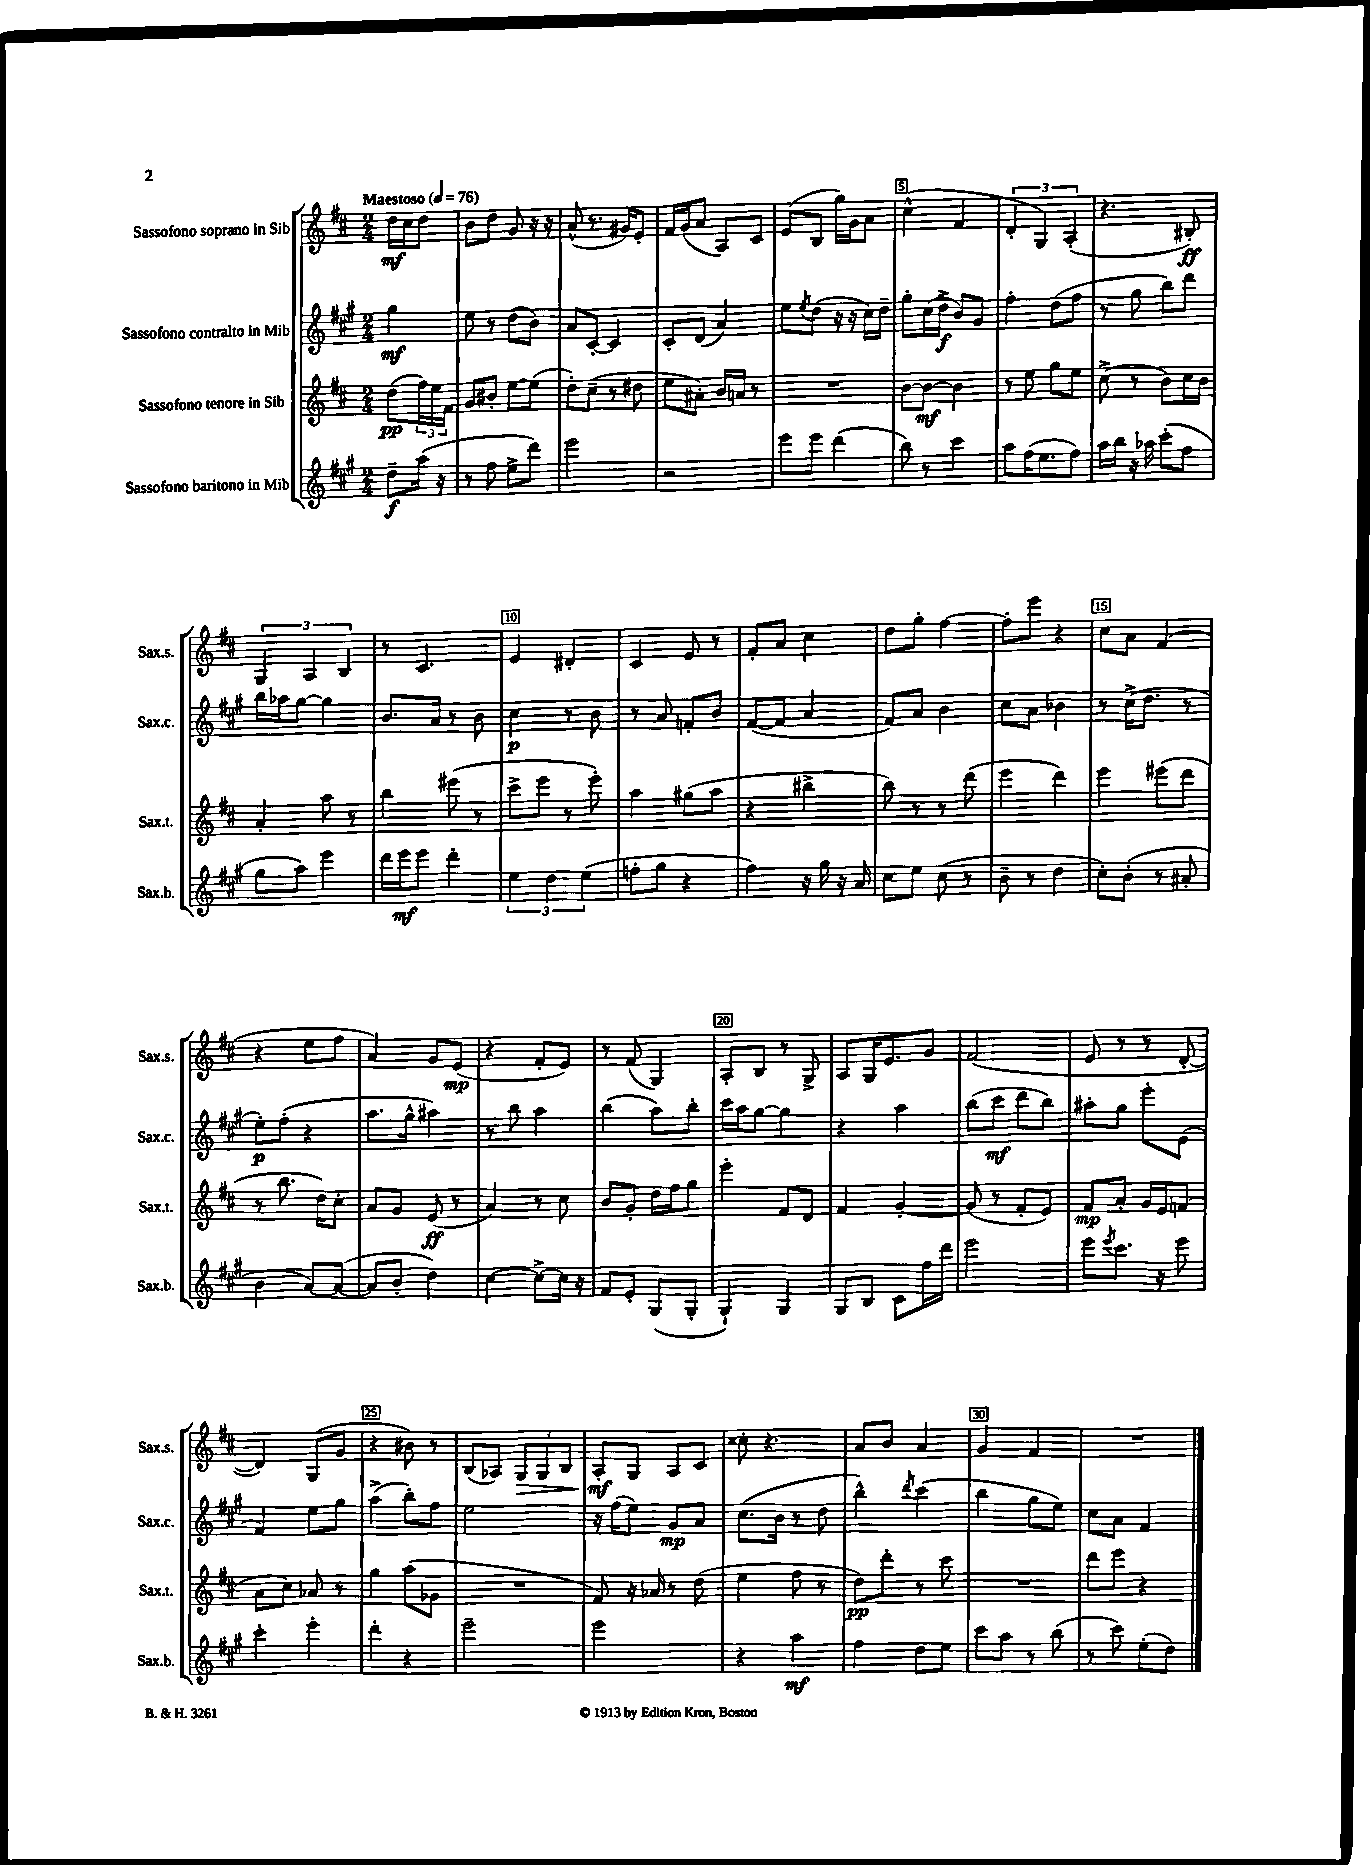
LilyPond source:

<<
\new StaffGroup <<
\new Staff = "s0" \with { instrumentName = "Sassofono soprano in Sib" shortInstrumentName = "Sax.s." } {
    \clef treble \key d \major \numericTimeSignature \time 2/4 \partial 4 \tempo "Maestoso" 4 = 76
    d''16\mf cis''16 d''8 |
    b'8 d''8 g'8 r16 r16 |
    a'8-^( r8. gis'16) e'8-. |
    fis'16 g'16( a'8 a8) cis'8 |
    e'8( b8 g''16) g'16 a'8 |
    cis''4-^( fis'4 |
    \tuplet 3/2 { d'4-. g4) a4-.( } |
    r4. bis8-.\ff) |
    \tuplet 3/2 { g4 a4 b4 } |
    r8 cis'4. |
    e'4 dis'4-. |
    cis'4 e'8 r8 |
    fis'8-. a'8 cis''4 |
    d''8 g''8-. fis''4~ |
    fis''8-. e'''8 r4 |
    cis''8 a'8 fis'4( |
    r4 e''8 fis''8 |
    a'4) g'8 e'8\mp( |
    r4 fis'8-. e'8) |
    r8 fis'8( g4) |
    a8-. b8 r8 g8-> |
    a8 g16 e'8. g'8 |
    fis'2( |
    e'8 r8 r8 d'8~-. |
    d'4) g8( g'8 |
    r4 bis'8) r8 |
    b8( aes8) \tuplet 3/2 { g8\> g8 b8 } |
    a8-.\mf\! g8 a8 cis'8 |
    cisis''8-. r4. |
    a'8 b'8 a'4 |
    g'4 fis'4 |
    R2 \bar "|." |
}
\new Staff = "s1" \with { instrumentName = "Sassofono contralto in Mib" shortInstrumentName = "Sax.c." } {
    \clef treble \key a \major \numericTimeSignature \time 2/4 \partial 4
    gis''4\mf |
    e''8 r8 d''8( b'8) |
    a'8 cis'8~-. cis'4 |
    cis'8-. d'8( a'4) |
    e''8 \acciaccatura { e''8 } d''8( r16 r16 cis''16) d''16-- |
    gis''8-. cis''16( d''16->\f b'8) gis'8 |
    fis''4-. d''8( fis''8 |
    r8 gis''8 b''8) d'''8 |
    b''16 aes''16 gis''8~ gis''4 |
    b'8. a'16 r8 b'8 |
    cis''4\p r8 b'8 |
    r8 a'8 f'8-. b'8 |
    fis'8~( fis'8 a'4 |
    fis'8) a'8 b'4 |
    cis''8 a'8 bes'4 |
    r8 cis''16->( d''8. r8 |
    e''8-.\p) fis''8-.( r4 |
    a''8. gis''16-^ ais''4) |
    r8 b''8 a''4 |
    b''4( a''8) b''8-. |
    cis'''16 a''16 gis''8~ gis''4 |
    r4 a''4 |
    b''8( cis'''8\mf d'''8 b''8) |
    ais''8-. gis''8 e'''8-. e'8( |
    fis'4) e''8 gis''8 |
    a''4->( b''8-.) fis''8 |
    e''2 |
    r16 fis''16( e''8) gis'8\mp a'8 |
    cis''8.( b'16 r8 d''8 |
    b''4-^) \acciaccatura { d'''8 } cis'''4( |
    b''4 gis''8 e''8) |
    cis''8 a'8 fis'4 \bar "|." |
}
\new Staff = "s2" \with { instrumentName = "Sassofono tenore in Sib" shortInstrumentName = "Sax.t." } {
    \clef treble \key d \major \numericTimeSignature \time 2/4 \partial 4
    d''8\pp( \tuplet 3/2 { fis''16) e''16 fis'16 } |
    g'8 bis'8-. e''8~ e''8( |
    d''8-.) cis''8--( r8 dis''8 |
    e''8 ais'8-.) b'16 a'16 r8 |
    R2 |
    b'8~ b'8~\mf b'4 |
    r8 e''8 g''8 e''8 |
    cis''8->( r8 b'8) cis''16 b'16 |
    a'4-. a''8 r8 |
    b''4 eis'''8( r8 |
    cis'''8-> e'''8 r8 e'''8-.) |
    a''4 gis''8( a''8 |
    r4 bis''4-> |
    b''8) r8 r8 d'''8( |
    e'''4 d'''4) |
    e'''4 eis'''8( d'''8 |
    r8 b''8. d''16) cis''8-. |
    a'8 g'8 e'8\ff( r8 |
    a'4) r8 cis''8 |
    b'8 g'8-. d''16 fis''16 g''8 |
    e'''4-. fis'8 d'8 |
    fis'4 g'4~-. |
    g'8( r8 fis'8-. e'8) |
    fis'8\mp a'8-. g'16 e'16 f'8( |
    a'8 cis''8) aes'8 r8 |
    g''4 a''8( ges'8 |
    R2 |
    fis'8) r16 aes'16 r8 d''8( |
    e''4 fis''8 r8 |
    d''8\pp) d'''8-. r8 cis'''8 |
    R2 |
    d'''8 e'''8 r4 \bar "|." |
}
\new Staff = "s3" \with { instrumentName = "Sassofono baritono in Mib" shortInstrumentName = "Sax.b." } {
    \clef treble \key a \major \numericTimeSignature \time 2/4 \partial 4
    d''8--\f a''16( r16 |
    r8 fis''8 e''8-> d'''8) |
    e'''2 |
    r2 |
    e'''8 e'''8 d'''4( |
    b''8) r8 cis'''4 |
    a''8 fis''16( e''8. fis''8) |
    a''16 b''16 r16 aes''16 cis'''8-.( fis''8 |
    gis''8 a''8) e'''4 |
    d'''16 e'''16\mf e'''8 d'''4-. |
    \tuplet 3/2 { e''4 d''4 e''4( } |
    f''8-. gis''8 r4 |
    fis''4) r16 gis''16 r16 a'16 |
    cis''8 e''8 cis''8( r8 |
    b'8-- r8 d''4 |
    cis''8-.) b'8-.( r8 ais'8-. |
    b'4 a'8~) a'8~( |
    a'8 b'8-. d''4) |
    cis''4~ cis''8~-> cis''16 r16 |
    fis'8 e'8-. gis8( gis8-. |
    gis4-!) gis4 |
    gis8 b8 cis'8 fis''16 d'''16 |
    e'''2 |
    e'''8 \acciaccatura { e'''8 } cis'''8. r16 e'''8 |
    cis'''4-. e'''4-. |
    d'''4-. r4 |
    e'''2-- |
    e'''2 |
    r4 a''4\mf |
    fis''4 d''8 e''8 |
    cis'''8 a''8 r8 b''8( |
    r8 cis'''8) e''8-.( d''8) \bar "|." |
}
>>
>>
\layout { \context { \Score \override BarNumber.break-visibility = ##(#f #t #t) barNumberVisibility = #(every-nth-bar-number-visible 5) \override BarNumber.stencil = #(make-stencil-boxer 0.1 0.3 ly:text-interface::print) } }
